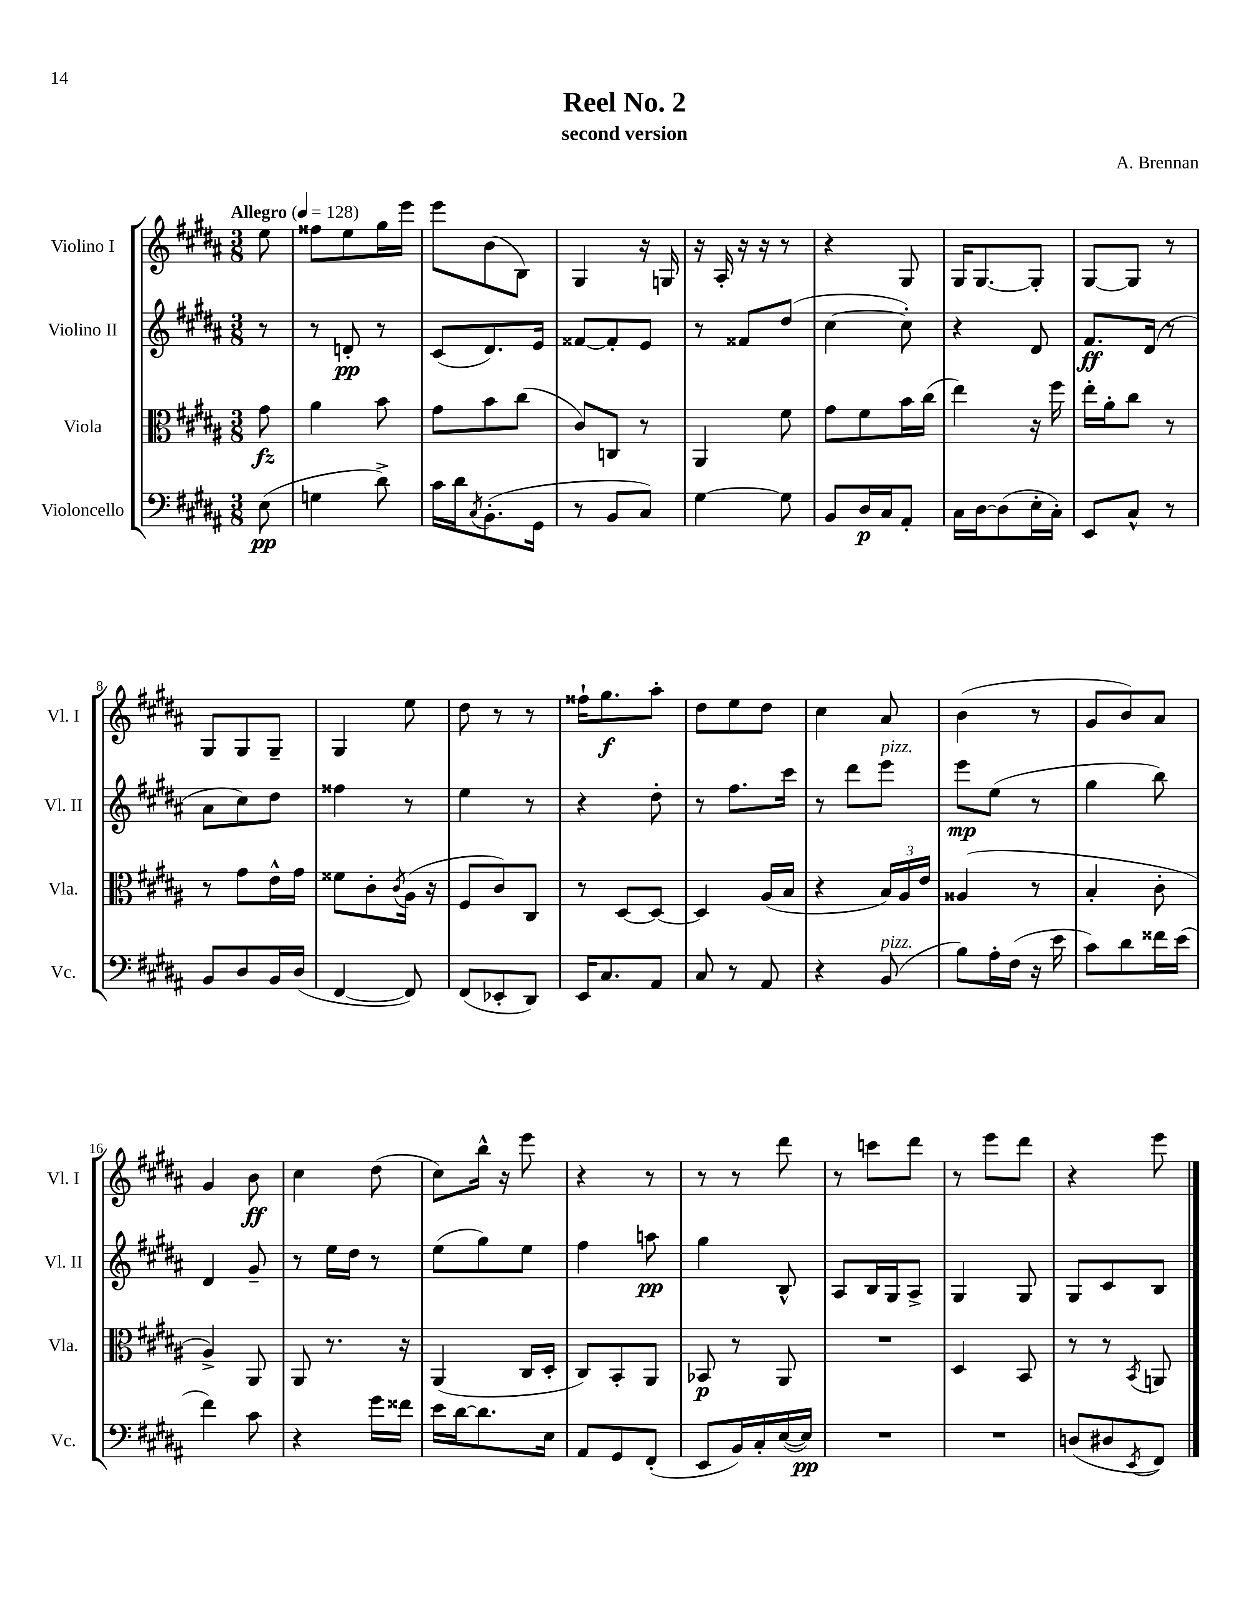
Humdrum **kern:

**kern	**dynam	**kern	**dynam	**kern	**dynam	**kern	**dynam
*part4	*part4	*part3	*part3	*part2	*part2	*part1	*part1
*staff4	*staff4	*staff3	*staff3	*staff2	*staff2	*staff1	*staff1
*I"Violoncello	*	*I"Viola	*	*I"Violino II	*	*I"Violino I	*
*I'Vc.	*	*I'Vla.	*	*I'Vl. II	*	*I'Vl. I	*
*clefF4	*	*clefC3	*	*clefG2	*	*clefG2	*
*k[f#c#g#d#a#]	*	*k[f#c#g#d#a#]	*	*k[f#c#g#d#a#]	*	*k[f#c#g#d#a#]	*
*M3/8	*	*M3/8	*	*M3/8	*	*M3/8	*
*MM128	*	*MM128	*	*MM128	*	*MM128	*
=	=	=	=	=	=	=	=
!	!	!	!	!	!	!LO:TX:a:B:t=Allegro	!
(8E\	pp	8g#\	fz	8r	.	8ee\	.
=1	=1	=1	=1	=1	=1	=1	=1
4Gn\	.	4a#\	.	8r	.	8ff##X\L	.
.	.	.	.	8dn'/	pp	8ee\	.
8d#^\)	.	8b\	.	8r	.	16gg#\L	.
.	.	.	.	.	.	16eee\JJ	.
=2	=2	=2	=2	=2	=2	=2	=2
16c#\LL	.	8g#\L	.	(8c#/L	.	8eee\L	.
16d#\J	.	.	.	.	.	.	.
8qC#/	.	.	.	.	.	.	.
(8.BB'\	.	8b\	.	8.d#/)	.	(8b\	.
.	.	(8cc#\J	.	.	.	8B\J)	.
16GG#\Jk	.	.	.	16e/Jk	.	.	.
=3	=3	=3	=3	=3	=3	=3	=3
8r	.	8c#/L)	.	[8f##X/L	.	4G#/	.
8BB/L	.	8Cn/J	.	8f##'/]	.	.	.
8C#/J)	.	8r	.	8e/J	.	16r	.
.	.	.	.	.	.	16Gn/	.
=4	=4	=4	=4	=4	=4	=4	=4
[4G#\	.	4AA#/	.	8r	.	16r	.
.	.	.	.	.	.	16A#'/	.
.	.	.	.	8f##X/L	.	16r	.
.	.	.	.	.	.	16r	.
8G#\]	.	8f#\	.	(8dd#/J	.	8r	.
=5	=5	=5	=5	=5	=5	=5	=5
8BB/L	.	8g#\L	.	[4cc#\	.	4r	.
16D#/L	p	8f#\	.	.	.	.	.
16C#/J	.	.	.	.	.	.	.
8AA#'/J	.	16b\L	.	8cc#'\])	.	8G#/	.
.	.	(16cc#\JJ	.	.	.	.	.
=6	=6	=6	=6	=6	=6	=6	=6
16C#\LL	.	4ee\)	.	4r	.	16G#/KL	.
[16D#\J	.	.	.	.	.	[8.G#/	.
(8D#\]	.	.	.	.	.	.	.
16E'\L	.	16r	.	8d#/	.	8G#'/J]	.
16C#'\JJ)	.	16ff#\	.	.	.	.	.
=7	=7	=7	=7	=7	=7	=7	=7
8EE/L	.	16ee'\LL	.	8.f#/L	ff	[8G#/L	.
.	.	16a#'\J	.	.	.	.	.
8C#^^/J	.	8cc#\J	.	.	.	8G#/J]	.
.	.	.	.	(16d#/Jk	.	.	.
8r	.	8r	.	8r	.	8r	.
!!LO:LB:g=z
=8	=8	=8	=8	=8	=8	=8	=8
8BB/L	.	8r	.	8a#\L	.	8G#/L	.
8D#/	.	8g#\L	.	8cc#\)	.	8G#/	.
16BB/L	.	16e^^\L	.	8dd#\J	.	8G#~/J	.
(16D#/JJ	.	16g#\JJ	.	.	.	.	.
=9	=9	=9	=9	=9	=9	=9	=9
[4FF#/	.	8f##X\L	.	4ff##X\	.	4G#/	.
.	.	8c#'\	.	.	.	.	.
.	.	8qc#/	.	.	.	.	.
8FF#/])	.	(16A#\Jk	.	8r	.	8ee\	.
.	.	16r	.	.	.	.	.
=10	=10	=10	=10	=10	=10	=10	=10
(8FF#/L	.	8F#/L	.	4ee\	.	8dd#\	.
8EE-X'/	.	8c#/)	.	.	.	8r	.
8DD#/J)	.	8C#/J	.	8r	.	8r	.
=11	=11	=11	=11	=11	=11	=11	=11
16EE/KL	.	8r	.	4r	.	16ff##X`\KL	.
8.C#/	.	.	.	.	.	8.gg#\	f
.	.	[8D#/L	.	.	.	.	.
8AA#/J	.	8D#/J_	.	8dd#'\	.	8aa#'\J	.
=12	=12	=12	=12	=12	=12	=12	=12
8C#/	.	4D#/]	.	8r	.	8dd#\L	.
8r	.	.	.	8.ff#\L	.	8ee\	.
8AA#/	.	(16A#/LL	.	.	.	8dd#\J	.
.	.	16B/JJ	.	16ccc#\Jk	.	.	.
=13	=13	=13	=13	=13	=13	=13	=13
4r	.	4r	.	8r	.	4cc#\	.
.	.	.	.	8ddd#\L	.	.	.
!	!	!	!	!LO:TX:a:i:t=pizz.	!	!	!
!LO:TX:a:i:t=pizz.	!	!	!	!	!	!	!
(8BB/	.	24B/LL)	.	8eee\J	.	8a#/	.
.	.	24A#/	.	.	.	.	.
.	.	24e/JJ	.	.	.	.	.
=14	=14	=14	=14	=14	=14	=14	=14
8B\L)	.	(4A##X/	.	8eee\L	mp	(4b\	.
16A#'\L	.	.	.	(8ee\J	.	.	.
(16F#\JJ	.	.	.	.	.	.	.
16r	.	8r	.	8r	.	8r	.
16e\	.	.	.	.	.	.	.
=15	=15	=15	=15	=15	=15	=15	=15
8c#\L)	.	4B'/	.	4gg#\	.	8g#/L	.
8d#\	.	.	.	.	.	8b/)	.
16f##X\L	.	8c#'\	.	8bb\)	.	8a#/J	.
(16e\JJ	.	.	.	.	.	.	.
!!LO:LB:g=z
=16	=16	=16	=16	=16	=16	=16	=16
4f#\)	.	4A#^/)	.	4d#/	.	4g#/	.
8c#\	.	8AA#/	.	8g#~/	.	8b\	ff
=17	=17	=17	=17	=17	=17	=17	=17
4r	.	8AA#/	.	8r	.	4cc#\	.
.	.	8.r	.	16ee\LL	.	.	.
.	.	.	.	16dd#\JJ	.	.	.
16g#\LL	.	.	.	8r	.	(8dd#\	.
16f##X\JJ	.	16r	.	.	.	.	.
=18	=18	=18	=18	=18	=18	=18	=18
16e\LL	.	(4AA#/	.	(8ee\L	.	8cc#\L)	.
[16d#\J	.	.	.	.	.	.	.
8.d#\]	.	.	.	8gg#\)	.	16bb^^\Jk	.
.	.	.	.	.	.	16r	.
.	.	16C#/LL	.	8ee\J	.	8eee\	.
16E\Jk	.	16D#'/JJ	.	.	.	.	.
=19	=19	=19	=19	=19	=19	=19	=19
8AA#/L	.	8C#/L)	.	4ff#\	.	4r	.
8GG#/	.	8BB'/	.	.	.	.	.
(8FF#'/J	.	8AA#/J	.	8aan\	pp	8r	.
=20	=20	=20	=20	=20	=20	=20	=20
8EE/L	.	8BB-X/	p	4gg#\	.	8r	.
16BB/L)	.	8r	.	.	.	8r	.
16C#'/	.	.	.	.	.	.	.
([16E/	.	8AA#/	.	8B^^/	.	8ddd#\	.
16E/JJ])	pp	.	.	.	.	.	.
=21	=21	=21	=21	=21	=21	=21	=21
4.r	.	4.r	.	8A#/L	.	8r	.
.	.	.	.	16B/L	.	8cccn\L	.
.	.	.	.	16G#/J	.	.	.
.	.	.	.	8A#^/J	.	8ddd#\J	.
=22	=22	=22	=22	=22	=22	=22	=22
4.r	.	4D#/	.	4G#/	.	8r	.
.	.	.	.	.	.	8eee\L	.
.	.	8BB/	.	8G#/	.	8ddd#\J	.
=23	=23	=23	=23	=23	=23	=23	=23
(8Dn/L	.	8r	.	8G#/L	.	4r	.
8D#X/	.	8r	.	8c#/	.	.	.
8qEE/	.	8qBB/	.	.	.	.	.
8FF#/J)	.	8AAn/	.	8B/J	.	8eee\	.
==	==	==	==	==	==	==	==
*-	*-	*-	*-	*-	*-	*-	*-
